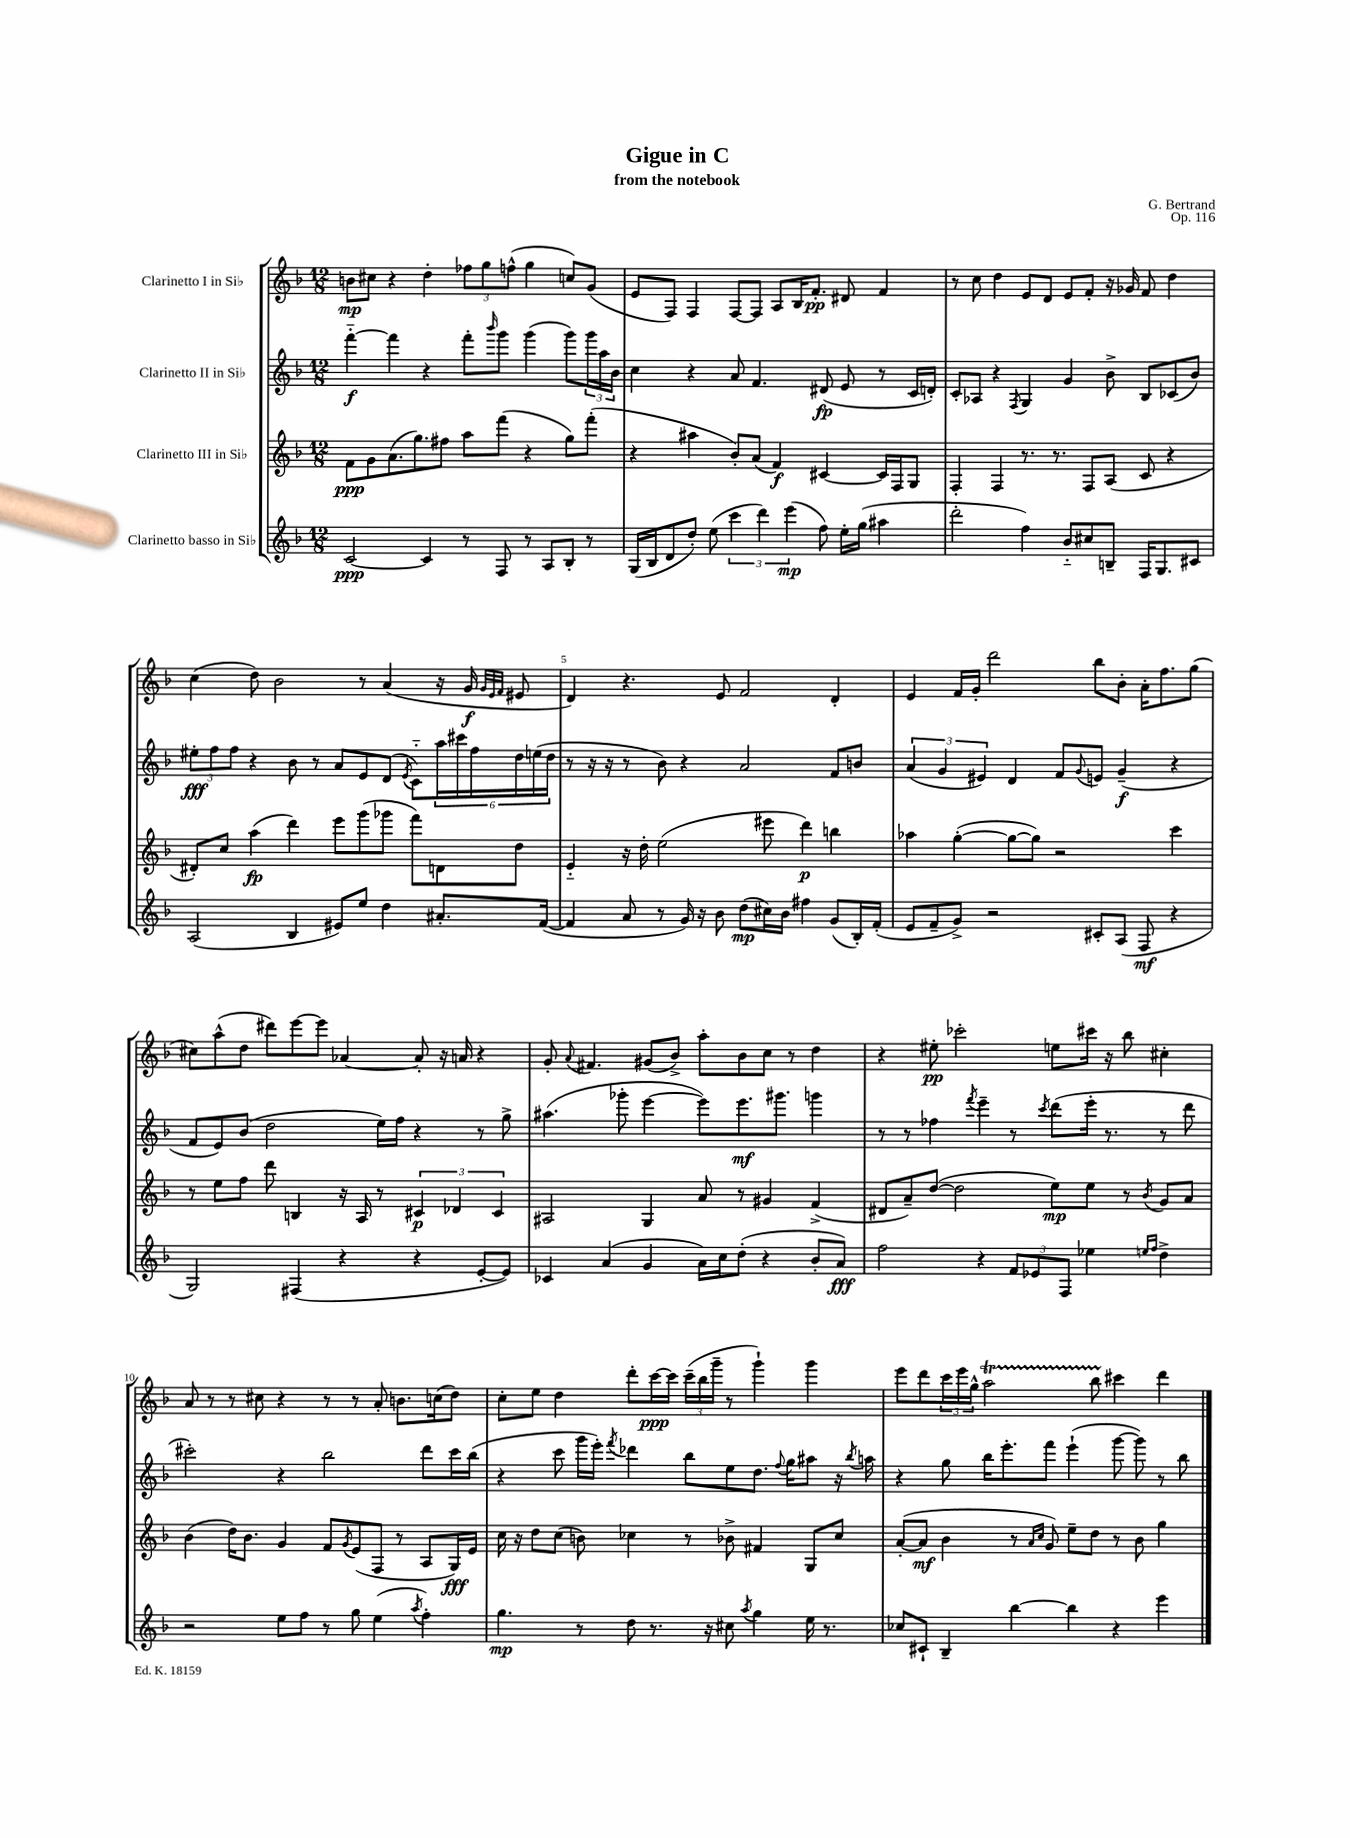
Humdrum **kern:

**kern	**kern	**kern	**kern
*staff4	*staff3	*staff2	*staff1
*clefG2	*clefG2	*clefG2	*clefG2
*k[b-]	*k[b-]	*k[b-]	*k[b-]
*M12/8	*M12/8	*M12/8	*M12/8
[2c	8f	[4fff'~	8b
.	8g	.	8cc#
.	(8.a	4fff]	4r
.	8.gg)	.	.
4c]	.	4r	4dd'
.	8ff#	.	.
8r	8aa	8fff'	12ff-
.	.	.	12gg
.	.	16qqbbb-	.
8F	(8fff	8ggg	.
.	.	.	(12ff^^
8r	4r	(4ggg	4gg
8A	.	.	.
8B-'	8gg)	8ggg)	8cc)
8r	(8fff'	24ggg	(8g
.	.	24aa	.
.	.	24b-	.
=	=	=	=
(16G	4r	4cc	8e
16B-	.	.	.
8d	.	.	8F)
8dd')	4aa#	4r	4F
(8ee	.	.	.
6ccc	8b-')	8a	[8F
.	(8a	4.f	8F]
6ddd)	.	.	.
.	4f)	.	8A
(6eee	.	.	.
.	.	.	16B-
.	.	.	8.f'
8ff)	[4c#	(8d#	.
16ee'	.	8e	8d#
(16gg	.	.	.
4aa#	16c#]	8r	4f
.	16F	.	.
.	8G	16c	.
.	.	16d')	.
=	=	=	=
2ddd'	4F'	8c'	8r
.	.	8A-	8cc
.	4F	4r	4dd
.	.	8qF	.
4ff)	8.r	4G	8e
.	.	.	8d
.	8.r	.	.
8b-'~	.	4g	8e
8cc#	8F	.	8f'
8B~	(8A	8b-^	16r
.	.	.	16g-
16F	8c	8B-	8f
8.G	.	.	.
.	4r	(8c-	4dd
8c#	.	8b-)	.
=	=	=	=
(2A	8d#')	12ee#'	(4cc
.	.	12ff	.
.	8cc	.	.
.	.	12ff	.
.	(4aa	4r	8dd)
.	.	.	2b-
4B-	4ddd)	8b-	.
.	.	8r	.
8e#)	8eee	8a	.
8ee	(8ggg	8e	8r
4dd	8ggg-	(8d	(4a
.	.	8qe	.
.	8fff)	8c'~)	.
8.a#'	8d	24aa	16r
.	.	24ccc#	.
.	.	.	16g
.	.	24ff	.
.	.	.	32qqg
.	.	.	32qqe
.	.	.	32qqf
.	8dd	24dd	8e#
.	.	(24ee	.
([16f	.	.	.
.	.	24dd	.
=	=	=	=
4f]	4e'~	8r	4d)
.	.	16r	.
.	.	16r	.
8a	16r	8r	4.r
.	16dd'	.	.
8r	(2ee	8b-)	.
16g)	.	4r	.
16r	.	.	.
8b-	.	.	8e
(8dd	.	2a	2f
16cc#)	8eee#	.	.
16b-	.	.	.
4ff#	4ddd)	.	.
(8g	4bb	8f	4d'
16B-')	.	8b	.
(16f'	.	.	.
=	=	=	=
8e	4aa-	(6a	4e
8f~	.	.	.
.	.	6g	.
8g^)	([4gg'	.	16f
.	.	.	16g'
.	.	6e#)	.
2r	.	.	2ddd
.	8gg_	4d	.
.	8gg])	.	.
.	2r	8f	.
.	.	8qqg	.
8c#'	.	8e	8bb-
(8A	.	(4g~	8b-'
8F	.	.	16a'
.	.	.	8.ff
4r	4ccc	4r	.
.	.	.	(8gg
=	=	=	=
2G)	8r	8f	8cc#)
.	8ee	8e)	(8aa^^
.	8ff	(8b-	8dd
.	8ddd	2dd	8ddd#)
(4F#	4B	.	[8eee
.	.	.	8eee]
4r	16r	.	[4a-
.	16A	.	.
.	8r	16ee)	.
.	.	16ff	.
4r	6c#	4r	8a-']
.	.	.	16r
.	6d-	.	.
.	.	.	16a
[8e'	.	8r	4r
.	6c#	.	.
8e])	.	8gg^	.
=	=	=	=
4c-	2A#	(4.aa#	8g'
.	.	.	8qqa
.	.	.	4.f#
(4a	.	.	.
.	.	8ggg-'	.
4g	4G	[4eee	(8g#
.	.	.	8b-^)
16a)	8a	8eee])	8aa'
16cc	.	.	.
(8dd'	8r	8.eee	8b-
4r	4g#	.	8cc
.	.	8.ggg#	.
.	.	.	8r
8b-'	(4f^	4ggg	4dd
8a)	.	.	.
=	=	=	=
2ff	8d#	8r	4r
.	8a~)	8r	.
.	([8dd	4ff-	8ee#'
.	2dd]	.	2ccc-'
.	.	8qfff	.
4r	.	4eee~	.
12f	.	8r	.
12e-	.	.	.
.	.	8qccc	.
.	8ee)	(8ddd	8ee
12F	.	.	.
4ee-	8ee	16eee'	16ccc#
.	.	8.r	16r
.	8r	.	8bb-
16qqee	.	.	.
16qqff	8qb-	.	.
4dd^	8g	8r	4cc#'
.	8a	8ddd	.
=	=	=	=
2r	(4b-	2ccc#')	8a
.	.	.	8r
.	16dd)	.	8r
.	8.b-	.	.
.	.	.	8cc#
8ee	4g	4r	4r
8ff	.	.	.
8r	8f	2bb-	8r
.	8qg	.	.
8gg	(8e	.	8r
(4ee	8F	.	8a'
.	8r	.	8.b
8qaa	.	.	.
4ff')	8A	8ddd	.
.	.	.	(16cc
.	16G)	16ccc#	8dd)
.	16e	(16bb-	.
=	=	=	=
4.gg	16cc	4r	8cc'
.	16r	.	.
.	8dd	.	8ee
.	(8cc	8ccc	4dd
8r	8b)	16ggg	.
.	.	16eee')	.
.	.	8qfff	.
8dd	4cc-	4ddd-	8ddd'
8.r	.	.	[16ccc
.	.	.	16ccc]
.	8r	8bb-	(24ccc~
.	.	.	24bb-
16r	.	.	.
.	.	.	24ggg~
8cc#	8b-^	8ee	8r
8qaa	.	.	.
4gg	4f#	8.dd	4ggg`)
.	.	8qqff	.
.	.	16gg	.
16ee	8G	8aa#	4ggg
8.r	.	.	.
.	8cc-	16r	.
.	.	8qbb-	.
.	.	16aa	.
=	=	=	=
8cc-	([8a'	4r	8eee
8c#`	8a]	.	8ddd
4B-~	4b-	8gg	24ccc
.	.	.	24eee
.	.	.	24gg^^
.	.	16bb-	2aa
.	.	8.eee'	.
[4bb-	8r	.	.
.	16qqa	.	.
.	16qqcc	.	.
.	8g)	8fff	.
4bb-]	8ee~	(4eee`	.
.	8dd	.	8bb-
4r	8r	[8ggg	4ccc#
.	8b-	8ggg])	.
4eee	4gg	8r	4ddd
.	.	8bb-	.
==	==	==	==
*-	*-	*-	*-
